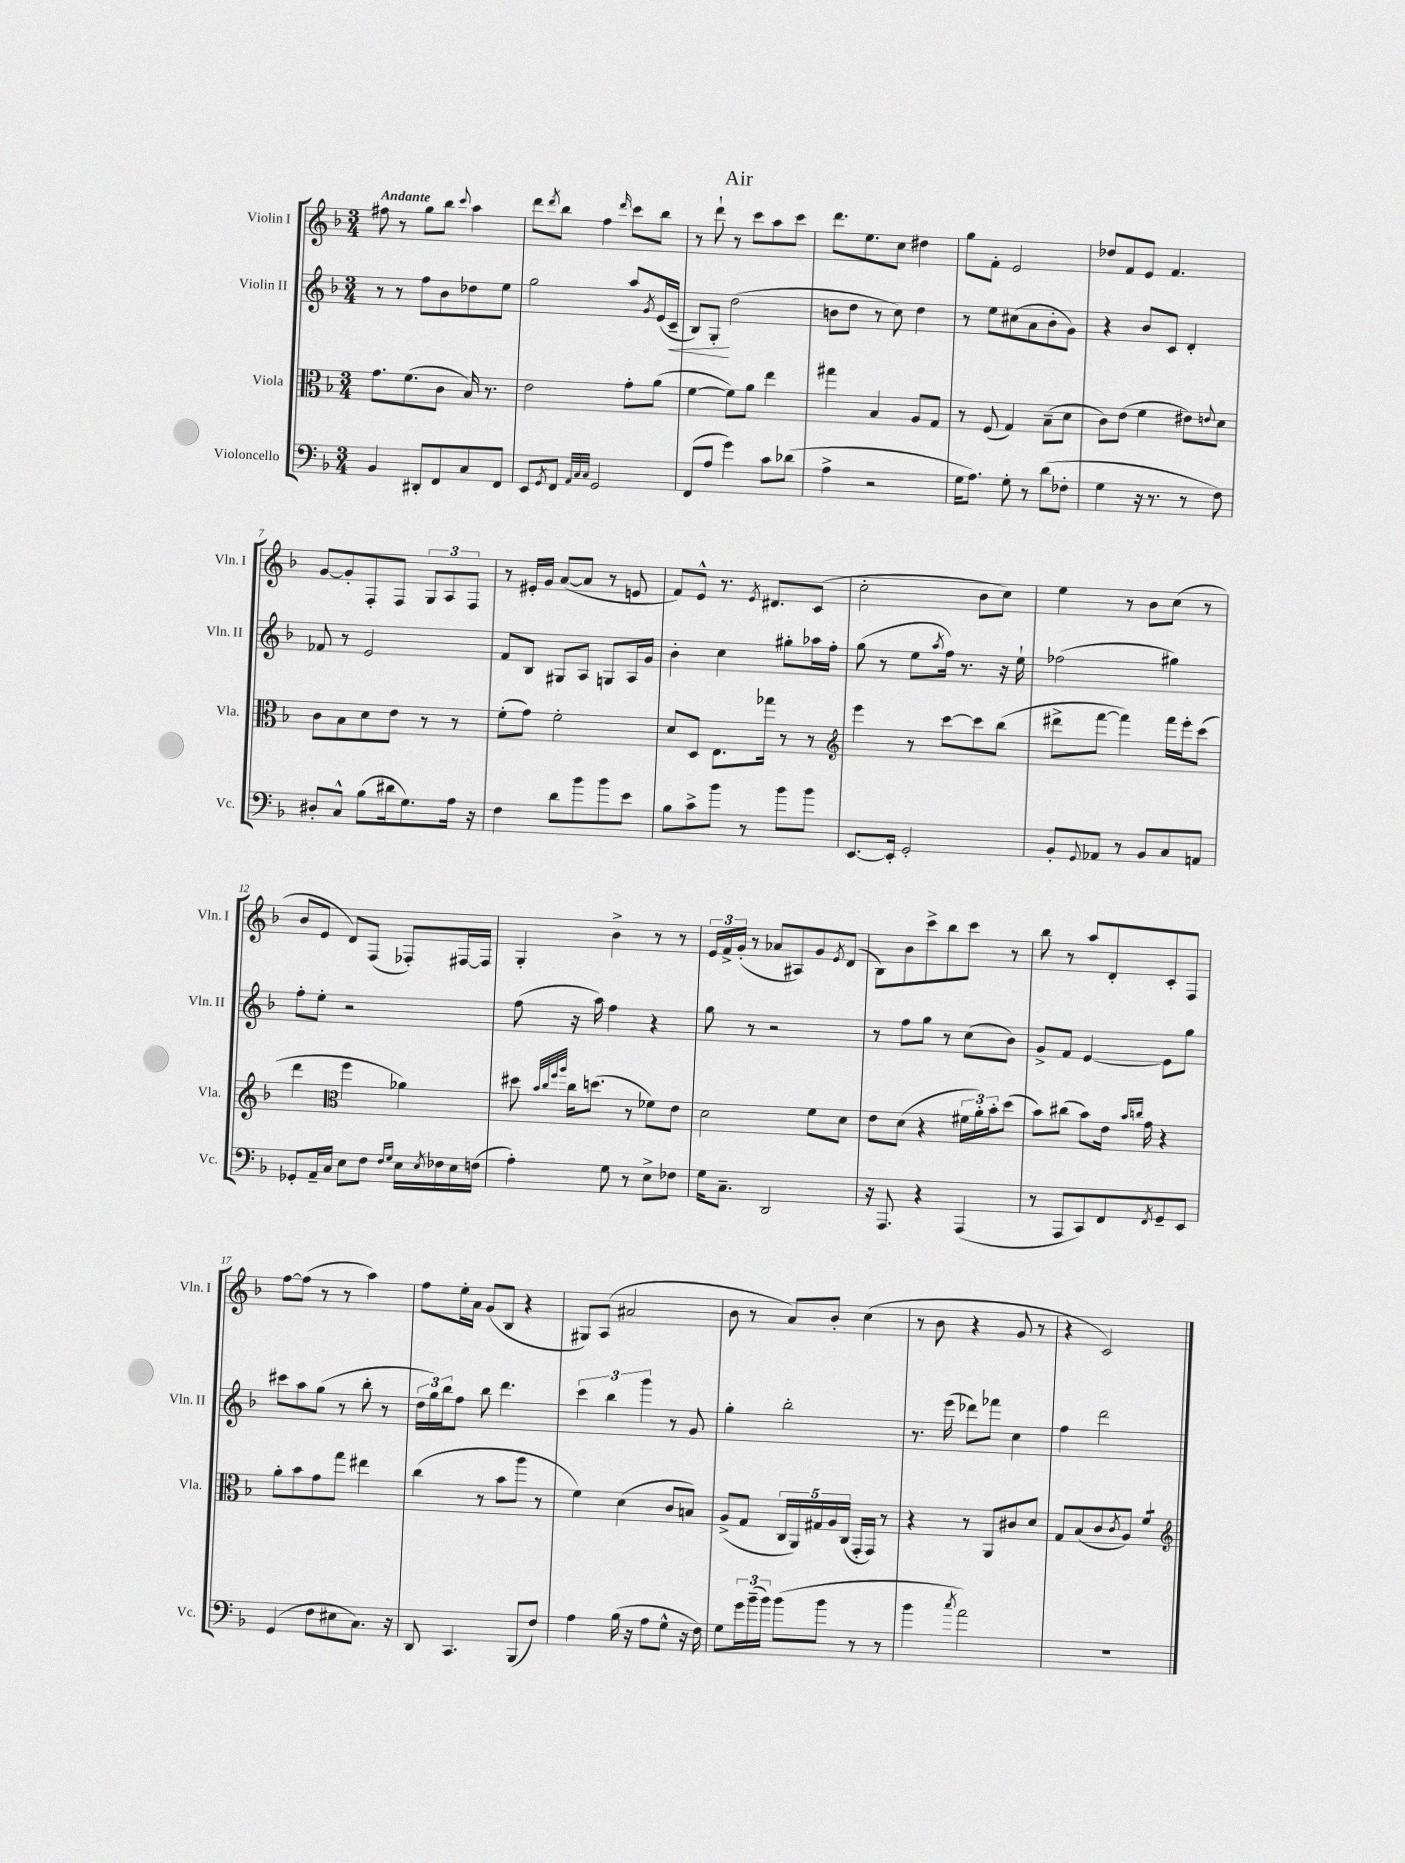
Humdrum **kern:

**kern	**kern	**kern	**dynam	**kern
*part4	*part3	*part2	*part2	*part1
*staff4	*staff3	*staff2	*staff2	*staff1
*I"Violoncello	*I"Viola	*I"Violin II	*	*I"Violin I
*I'Vc.	*I'Vla.	*I'Vln. II	*	*I'Vln. I
*clefF4	*clefC3	*clefG2	*	*clefG2
*k[b-]	*k[b-]	*k[b-]	*	*k[b-]
*M3/4	*M3/4	*M3/4	*	*M3/4
=1	=1	=1	=1	=1
!	!	!	!	!LO:TX:a:B:t=Andante
4BB-/	8.g\L	8r	.	8ff#X\
.	.	8r	.	8r
.	(8.f\	.	.	.
8DD#X'/L	.	8ff\L	.	8gg\L
8FF/	8c\J	8b-\	.	8bb-\J
.	.	.	.	8qqccc/
8C/	16B-/)	8dd-X\	.	4aa\
.	8.r	.	.	.
8FF/J	.	8ee\J	.	.
=2	=2	=2	=2	=2
8EE/L	2e\	2gg\	.	8ddd\L
8qGG/	.	.	.	8qddd/
8FF/J	.	.	.	8bb-\J
32qqAA/LLL	.	.	.	.
32qqC/	.	.	.	.
32qqC/JJJ	.	.	.	.
2GG/	.	.	.	4ff\
.	.	.	.	16qqddd/
.	8g'\L	8aa/L	.	8ccc\L
.	.	8qg/	.	.
.	(8a\J	(16e/L	.	8bb-\J
!	!	!	!LO:HP:b	!
.	.	16c~/JJ	<	.
=3	=3	=3	=3	=3
(8FF/L	[4f\	8B-/L)	.	8r
8A/J	.	8G'/J	.	8ddd`\
4g\)	8f\L])	(2dd\	[	8r
.	8a\J	.	.	8ccc\L
8c\L	4ee\	.	.	8aa\
(8d-X\J	.	.	.	8ccc\J
=4	=4	=4	=4	=4
4A^\	4gg#X\	8bn\L	.	8.ddd\L
.	.	8dd\J	.	.
.	.	.	.	8.ee\
2r	4B-/	8r	.	.
.	.	8cc\)	.	8cc\J
.	8A/L	4dd\	.	4dd#X\
.	8G/J	.	.	.
=5	=5	=5	=5	=5
16G\KL	8r	8r	.	8gg\L
8.A\J)	.	.	.	.
.	(8F/	8ee\L	.	8f'\J
8G'\	4G/)	(8cc#X\	.	2e/
8r	.	8a\	.	.
(8d\L	(8B-~\L	8b-'\	.	.
8F-X'\J	8d\J	8g\J)	.	.
=6	=6	=6	=6	=6
4G\	8c\L)	4r	.	8dd-X/L
.	(8e\J	.	.	8f/
16r	4f\	8b-/L	.	8e/J
8.r	.	.	.	.
.	.	8c/J	.	4.f/
8r	8e#X\L)	4d'/	.	.
.	8qqen/	.	.	.
8F\)	8d\J	.	.	.
!!LO:LB:g=z
=7	=7	=7	=7	=7
8D#X'/L	8c\L	8f-X/	.	[8g/L
8C^^/J	8B-\	8r	.	8g'/]
(8B-\L	8d\	2e/	.	8F'/
16d#X\k	8e\J	.	.	8F/J
8.G\)	.	.	.	.
.	8r	.	.	12G/L
.	.	.	.	12A/
16A\Jk	8r	.	.	.
.	.	.	.	12F/J
16r	.	.	.	.
=8	=8	=8	=8	=8
4F\	(8f'\L	8f/L	.	8r
.	8g\J)	8B-/J	.	16e#X'/LL
.	.	.	.	16g/JJ
8d\L	2f'\	8G#X/L	.	([8a/L
8b-\	.	8A/J	.	8a/J]
8b-\	.	8Gn/L	.	8r
8e\J	.	16A/L	.	8en/
.	.	16g/JJ	.	.
=9	=9	=9	=9	=9
8B-\L	8d/L	4b-'\	.	8f/L)
8c^\	8D/J	.	.	8e^^/J
8b-\J	8.E\L	4cc\	.	8.r
8r	.	.	.	.
.	.	.	.	8qe/
.	16gg-X\Jk	.	.	8.d#X/L
8b-\L	8r	8gg#X'\L	.	.
8b-\J	8r	16aa-X\L	.	(8c/J
.	.	16ff'\JJ	.	.
=10	=10	=10	=10	=10
*	*clefG2	*	*	*
[8.EE/L	4eee\	(8gg\	.	2cc'\
.	.	8r	.	.
16EE'/Jk]	.	.	.	.
2GG'/	8r	8ee\L	.	.
.	.	8qaa/	.	.
.	[8ccc\L	16ff\Jk)	.	.
.	.	8.r	.	.
.	8ccc\]	.	.	8b-\L
.	(8bb-\J	16r	.	8cc\J)
.	.	16ee`\	.	.
=11	=11	=11	=11	=11
8BB-'/L	8ddd#X^\L	(2ff-X\	.	4ee\
8qqGG/	.	.	.	.
8AA-X/J	[8fff\J	.	.	.
8r	4fff\])	.	.	8r
8BB-/L	.	.	.	8b-\L
8C/	16fff\LL	4gg#X\)	.	(8cc\J
.	16eee'\J	.	.	.
8AAn/J	(8ccc\J	.	.	8r
!!LO:LB:g=z
=12	=12	=12	=12	=12
8GG-X'/L	4ddd\	8ff'\L	.	8b-/L
16AA~/L	.	8ee'\J	.	8e/J
16C/JJ	.	.	.	.
*	*clefC3	*	*	*
8E\L	4ff\	2r	.	8d/L)
8F\J	.	.	.	(8F/J
16qqF/LL	.	.	.	.
16qqG/JJ	.	.	.	.
16E\LL	4a-X\)	.	.	8F-X'/L)
8qE/	.	.	.	.
16F-X\	.	.	.	.
16E\	.	.	.	[16F#X/L
(16Fn\JJ	.	.	.	16F#/JJ]
=13	=13	=13	=13	=13
4A'\)	8dd#X\	(8ff\	.	4G'/
.	32qqb-/LLL	.	.	.
.	32qqcc/	.	.	.
.	32qqff/	.	.	.
.	32qqaa/JJJ	.	.	.
.	16cc\KL	16r	.	.
.	(8.ddn\J	16aa\)	.	.
8G\	.	4ff\	.	4b-^\
8r	8r	.	.	.
8E^\L	8f-X\L)	4r	.	8r
8F-X\J	8e\J	.	.	8r
=14	=14	=14	=14	=14
16G\KL	2d\	8gg\	.	24e/LL
.	.	.	.	24f^/
8.C~\J	.	.	.	.
.	.	.	.	(24g'/JJ
.	.	8r	.	8r
2DD/	.	2r	.	8a-X/L
.	.	.	.	8A#X/)
.	8f\L	.	.	8g/
.	.	.	.	8qe/
.	8d\J	.	.	(8d/J
=15	=15	=15	=15	=15
16r	8e\L	8r	.	8B-\L)
8.AAA/	.	.	.	.
.	(8d\J	8ff\L	.	8b-\
4r	4r	8gg\J	.	8ccc^\
.	.	8r	.	8bb-\
(4AAA/	24f#X\LL	(8cc\L	.	8ccc\J
.	24a'\)	.	.	.
.	24b-'\J	.	.	.
.	(8dd\J	8b-\J)	.	8r
=16	=16	=16	=16	=16
8r	8b-\L)	8g^/L	.	8bb-\
8AAA/L	(8cc#X\J	8f/J	.	8r
8CC/)	8b-\L)	[4e/	.	8aa/L
8FF/	16e\Jk	.	.	8d'/
.	16qqb-/LL	.	.	.
.	16qqccn/JJ	.	.	.
.	16g\	.	.	.
8qFF/	.	.	.	.
8GG~/	4r	8e\L]	.	8c'/
8EE/J	.	8gg\J	.	8F/J
!!LO:LB:g=z
=17	=17	=17	=17	=17
(4GG/	8a'\L	8ccc#X\L	.	[8ff\L
.	8b-\	8aa\	.	(8ff\J]
8F\L	8g\	(8gg\J	.	8r
8E#X\	8gg\J	8r	.	8r
8.C\J)	4ee#X\	8bb-'\	.	4aa\)
.	.	8r	.	.
16r	.	.	.	.
=18	=18	=18	=18	=18
8DD/	(4cc\	24dd\LL	.	8ff\L
.	.	24gg\)	.	.
.	.	24bb-\J	.	.
4.CC/	.	8ff\J	.	16ee'\L
.	.	.	.	16a\JJ
.	8r	8bb-\	.	(8g/L
.	8b-\L	4.ddd\	.	8B-/J
(8BBB-/L	8aa\J	.	.	4r
8F/J)	8r	.	.	.
=19	=19	=19	=19	=19
4A\	4f\)	6ccc\	.	8G#X/L)
.	.	.	.	(8A/J
.	.	6bb-\	.	.
(16B-\	(4d\	.	.	2a#X/
16r	.	.	.	.
.	.	6ggg\	.	.
8A\L	.	.	.	.
8G^^\J	8c/L	8r	.	.
16r	8Bn/J)	8g/	.	.
16F\)	.	.	.	.
=20	=20	=20	=20	=20
8G\L	(8A^/L	4gg'\	.	8b-\
24g\L	8G/J	.	.	8r
(24b-~\	.	.	.	.
24b-\JJ)	.	.	.	.
(8b-\L	20C/LL	2bb-'\	.	8a/L)
.	20AA/)	.	.	.
.	20G#X/	.	.	.
8b-\J	.	.	.	8b-'/J
.	20A/	.	.	.
.	(20C/JJ	.	.	.
8r	16GG'/LL	.	.	(4cc\
.	16GG/JJ)	.	.	.
8r	8r	.	.	.
=21	=21	=21	=21	=21
4b-\	4r	8.r	.	8r
.	.	.	.	8b-\
.	.	(16eee\	.	.
8qcc/	.	.	.	.
2a\)	8r	8ddd-X\L)	.	4r
.	8AA/L	8fff-X\J	.	.
.	8c#X/	4cc\	.	8g/
.	8d/J	.	.	8r
=22	=22	=22	=22	=22
2.r	8G/L	4ff\	.	4r
.	(8B-/	.	.	.
.	8c/	2ddd\	.	2c/)
.	8qc/	.	.	.
.	8A/J)	.	.	.
*	*clefG2	*	*	*
*	*tremolo	*	*	*
.	8f/L	.	.	.
.	8f/J	.	.	.
*	*Xtremolo	*	*	*
==	==	==	==	==
*-	*-	*-	*-	*-
